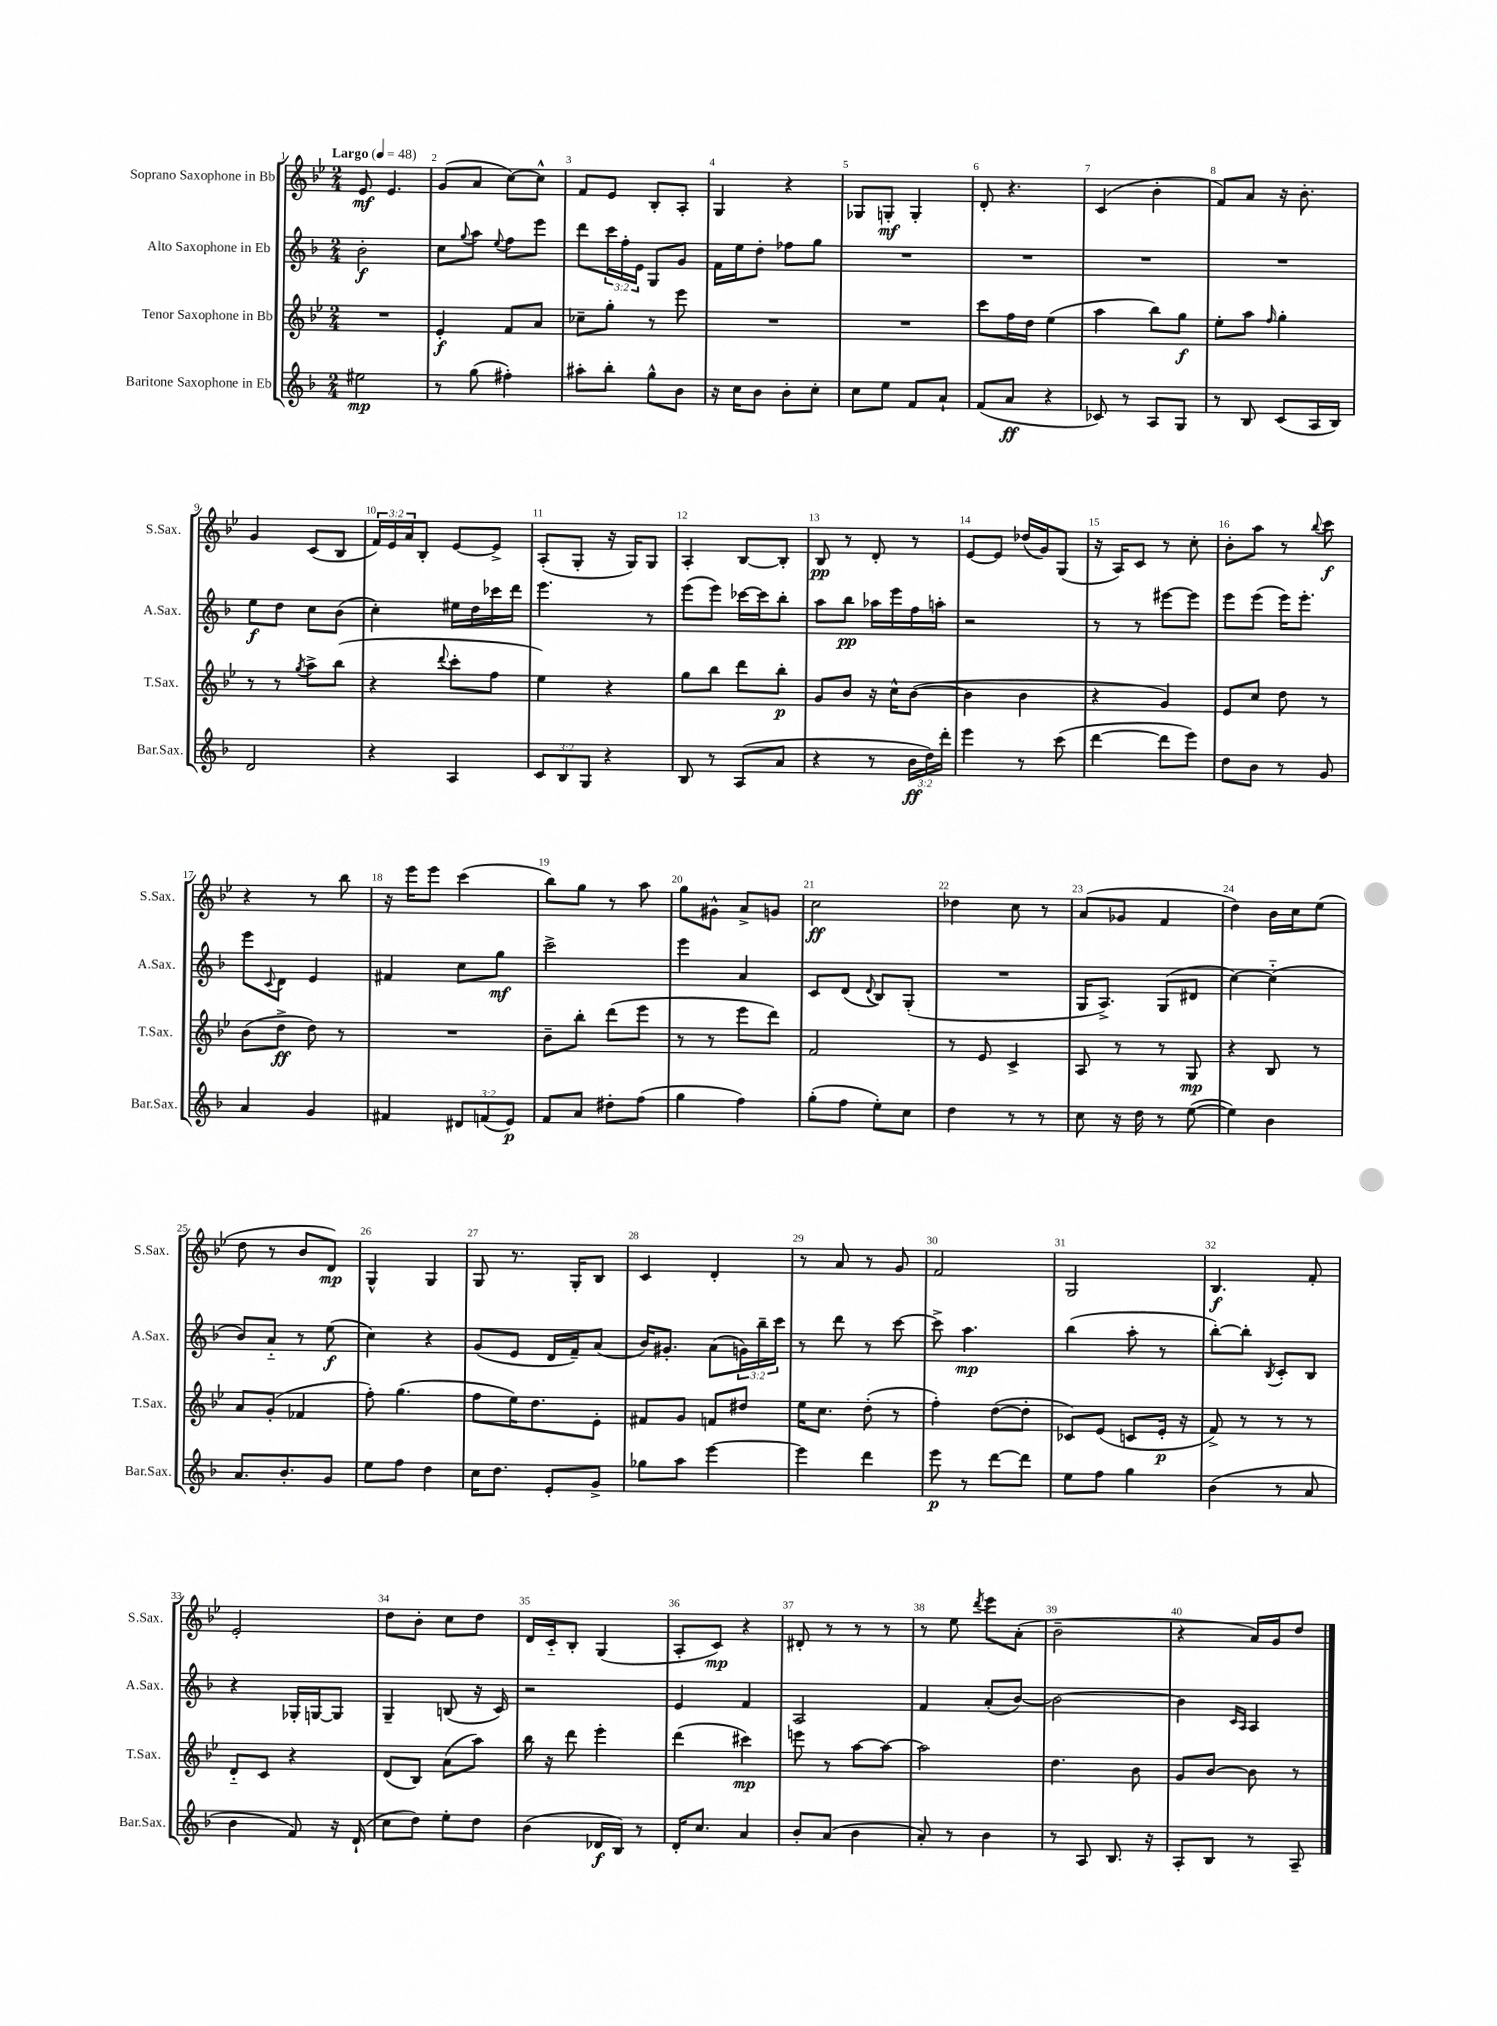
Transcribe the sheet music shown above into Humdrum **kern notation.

**kern	**dynam	**kern	**dynam	**kern	**dynam	**kern	**dynam
*part4	*part4	*part3	*part3	*part2	*part2	*part1	*part1
*staff4	*staff4	*staff3	*staff3	*staff2	*staff2	*staff1	*staff1
*I"Baritone Saxophone in Eb	*	*I"Tenor Saxophone in Bb	*	*I"Alto Saxophone in Eb	*	*I"Soprano Saxophone in Bb	*
*I'Bar.Sax.	*	*I'T.Sax.	*	*I'A.Sax.	*	*I'S.Sax.	*
*clefG2	*	*clefG2	*	*clefG2	*	*clefG2	*
*k[b-]	*	*k[b-e-]	*	*k[b-]	*	*k[b-e-]	*
*M2/4	*	*M2/4	*	*M2/4	*	*M2/4	*
*MM48	*	*MM48	*	*MM48	*	*MM48	*
=1	=1	=1	=1	=1	=1	=1	=1
!	!	!	!	!	!	!LO:TX:a:B:t=Largo	!
2ee#X\	mp	2r	.	2b-'\	f	8e-/	mf
.	.	.	.	.	.	4.e-/	.
=2	=2	=2	=2	=2	=2	=2	=2
8r	.	4e-'/	f	8cc\L	.	(8g/L	.
.	.	.	.	8qqgg/	.	.	.
(8gg\	.	.	.	8aa\J	.	8a/J	.
.	.	.	.	8qqee/	.	.	.
4ff#X'\)	.	8f/L	.	8ff\L	.	[8cc\L)	.
.	.	8a/J	.	8eee\J	.	8cc^^\J]	.
=3	=3	=3	=3	=3	=3	=3	=3
8aa#X'\L	.	8cc-X~\L	.	8ddd\L	.	8f/L	.
8bb-'\J	.	8gg'\J	.	24ccc\L	.	8e-/J	.
.	.	.	.	24ff'\	.	.	.
.	.	.	.	24e\JJ	.	.	.
8gg^^\L	.	8r	.	8G/L	.	8B-'/L	.
8b-\J	.	8eee-\	.	8g/J	.	8A'/J	.
=4	=4	=4	=4	=4	=4	=4	=4
16r	.	2r	.	16f\LL	.	4G/	.
16cc\KL	.	.	.	16ee\J	.	.	.
8b-\J	.	.	.	8dd'\J	.	.	.
8b-'\L	.	.	.	8ff-X\L	.	4r	.
8cc'\J	.	.	.	8gg\J	.	.	.
=5	=5	=5	=5	=5	=5	=5	=5
8cc\L	.	2r	.	2r	.	8G-X/L	.
8ee\J	.	.	.	.	.	8Gn'/J	mf
8f/L	.	.	.	.	.	4G'/	.
8a`/J	.	.	.	.	.	.	.
=6	=6	=6	=6	=6	=6	=6	=6
(8f/L	.	8ccc\L	.	2r	.	8d'/	.
8a/J	ff	16ff\L	.	.	.	4.r	.
.	.	16dd\JJ	.	.	.	.	.
4r	.	(4ee-\	.	.	.	.	.
=7	=7	=7	=7	=7	=7	=7	=7
8c-X/)	.	4aa\	.	2r	.	(4c/	.
8r	.	.	.	.	.	.	.
8A/L	.	8bb-\L)	.	.	.	4b-'\	.
8G/J	.	8gg\J	f	.	.	.	.
=8	=8	=8	=8	=8	=8	=8	=8
8r	.	8ee-'\L	.	2r	.	8f/L)	.
8B-/	.	8aa\J	.	.	.	8a/J	.
.	.	16qqff/	.	.	.	.	.
(8c/L	.	4gg'\	.	.	.	16r	.
.	.	.	.	.	.	8.b-'\	.
16A/L	.	.	.	.	.	.	.
16B-/JJ)	.	.	.	.	.	.	.
!!LO:LB:g=z
=9	=9	=9	=9	=9	=9	=9	=9
2d/	.	8r	.	8ee\L	f	4g/	.
.	.	8r	.	8dd\J	.	.	.
.	.	8qgg/	.	.	.	.	.
.	.	8aa^\L	.	8cc\L	.	(8c/L	.
.	.	(8bb-\J	.	(8b-\J	.	8B-/J	.
=10	=10	=10	=10	=10	=10	=10	=10
4r	.	4r	.	4cc'\)	.	24f/LL)	.
.	.	.	.	.	.	24e-/	.
.	.	.	.	.	.	24a/J	.
.	.	.	.	.	.	8B-'/J	.
.	.	8qqddd/	.	.	.	.	.
4A/	.	8ccc'\L	.	16ee#X\LL	.	[8e-/L	.
.	.	.	.	16dd\	.	.	.
.	.	8ff\J	.	16ccc-X\	.	8e-^/J]	.
.	.	.	.	16ddd\JJ	.	.	.
=11	=11	=11	=11	=11	=11	=11	=11
12c/L	.	4ee-\)	.	4.eee\	.	(8A'/L	.
12B-/	.	.	.	.	.	.	.
.	.	.	.	.	.	8G'/J	.
12G/J	.	.	.	.	.	.	.
4r	.	4r	.	.	.	16r	.
.	.	.	.	.	.	16G/KL)	.
.	.	.	.	8r	.	8G/J	.
=12	=12	=12	=12	=12	=12	=12	=12
8B-/	.	8gg\L	.	(8eee\L	.	4A'/	.
8r	.	8bb-\J	.	8eee\J)	.	.	.
(8A/L	.	8ddd\L	.	[16ccc-X\LL	.	[8B-/L	.
.	.	.	.	16ccc-\J]	.	.	.
8a/J	.	8bb-'\J	p	8bb-'\J	.	8B-'/J]	.
=13	=13	=13	=13	=13	=13	=13	=13
4r	.	8g/L	.	8aa\L	.	8B-/	pp
.	.	8b-/J	.	8bb-\J	pp	8r	.
8r	.	16r	.	16aa-X\LL	.	8d'/	.
.	.	16cc^^\KL	.	16eee\	.	.	.
24b-\LL	ff	([8b-\J	.	16ff\	.	8r	.
24dd\)	.	.	.	.	.	.	.
.	.	.	.	16aan'\JJ	.	.	.
24ddd'\JJ	.	.	.	.	.	.	.
=14	=14	=14	=14	=14	=14	=14	=14
4eee\	.	4b-\]	.	2r	.	[8e-/L	.
.	.	.	.	.	.	8e-/J]	.
8r	.	4b-\	.	.	.	(16dd-X/LL	.
.	.	.	.	.	.	16g/J)	.
(8ccc\	.	.	.	.	.	(8G/J	.
=15	=15	=15	=15	=15	=15	=15	=15
[4ddd\	.	4r	.	8r	.	16r	.
.	.	.	.	.	.	16A/KL)	.
.	.	.	.	8r	.	8c/J	.
8ddd\L]	.	4g/)	.	[8eee#X\L	.	8r	.
8eee\J)	.	.	.	8eee#\J]	.	8cc'\	.
=16	=16	=16	=16	=16	=16	=16	=16
8dd\L	.	8e-/L	.	8eee\L	.	8b-'\L	.
8b-\J	.	8cc/J	.	(8eee\J	.	8aa\J	.
8r	.	8dd\	.	16eee\KL)	.	8r	.
.	.	.	.	8.eee'\J	.	.	.
.	.	.	.	.	.	8qqbb-/	.
8g/	.	8r	.	.	.	8ccc\	f
!!LO:LB:g=z
=17	=17	=17	=17	=17	=17	=17	=17
4a/	.	(8b-\L	.	8eee\L	.	4r	.
.	.	.	.	8qqc/	.	.	.
.	.	8dd^\J	ff	8d\J	.	.	.
4g/	.	8dd\)	.	4e/	.	8r	.
.	.	8r	.	.	.	8bb-\	.
=18	=18	=18	=18	=18	=18	=18	=18
4f#X/	.	2r	.	4f#X/	.	16r	.
.	.	.	.	.	.	16eee-\KL	.
.	.	.	.	.	.	8eee-\J	.
12d#X/L	.	.	.	8cc\L	.	(4ccc\	.
(12fn/	.	.	.	.	.	.	.
.	.	.	.	8gg\J	mf	.	.
12e/J)	p	.	.	.	.	.	.
=19	=19	=19	=19	=19	=19	=19	=19
8f/L	.	8b-~\L	.	2ccc^\	.	8bb-\L)	.
8a/J	.	8bb-'\J	.	.	.	8gg\J	.
8dd#X'\L	.	(8ddd\L	.	.	.	8r	.
(8ff\J	.	8eee-\J	.	.	.	8aa\	.
=20	=20	=20	=20	=20	=20	=20	=20
4gg\	.	8r	.	4eee\	.	8gg\L	.
.	.	8r	.	.	.	8g#X^^\J	.
4ff\)	.	8eee-\L	.	4a/	.	8a^/L	.
.	.	8ddd\J)	.	.	.	8gn/J	.
=21	=21	=21	=21	=21	=21	=21	=21
(8gg'\L	.	2f/	.	8c/L	.	2cc\	ff
8ff\J	.	.	.	(8d/J	.	.	.
.	.	.	.	8qqd/	.	.	.
8ee'\L)	.	.	.	8B-/L)	.	.	.
8cc\J	.	.	.	(8G'/J	.	.	.
=22	=22	=22	=22	=22	=22	=22	=22
4dd\	.	8r	.	2r	.	4dd-X\	.
.	.	8e-/	.	.	.	.	.
8r	.	4c^/	.	.	.	8cc\	.
8r	.	.	.	.	.	8r	.
=23	=23	=23	=23	=23	=23	=23	=23
8cc\	.	8A/	.	16G/KL	.	(8a/L	.
.	.	.	.	8.A^/J)	.	.	.
16r	.	8r	.	.	.	8g-X/J	.
16dd\	.	.	.	.	.	.	.
8r	.	8r	.	(8G/L	.	4f/	.
([8ee\	.	8G/	mp	8d#X/J	.	.	.
=24	=24	=24	=24	=24	=24	=24	=24
4ee\])	.	4r	.	[4cc\)	.	4dd\)	.
4b-\	.	8B-/	.	(4cc\]	.	16b-\LL	.
.	.	.	.	.	.	16cc\J	.
.	.	8r	.	.	.	(8ee-\J	.
!!LO:LB:g=z
=25	=25	=25	=25	=25	=25	=25	=25
8.a/L	.	8a/L	.	8b-/L)	.	8dd\	.
.	.	(8g'/J	.	8a/J	.	8r	.
8.b-'/	.	.	.	.	.	.	.
.	.	4f-X/	.	8r	.	8b-/L	.
8g/J	.	.	.	(8ee\	f	8d/J)	mp
=26	=26	=26	=26	=26	=26	=26	=26
8ee\L	.	8ff'\)	.	4cc\)	.	4G^^/	.
8ff\J	.	(4.gg\	.	.	.	.	.
4dd\	.	.	.	4r	.	4G/	.
=27	=27	=27	=27	=27	=27	=27	=27
16cc\KL	.	8ff\L	.	(8g/L	.	8G/	.
8.dd\J	.	.	.	.	.	.	.
.	.	16ee-\K)	.	8e/J	.	8.r	.
.	.	8.dd\	.	.	.	.	.
8e'/L	.	.	.	16d/LL	.	.	.
.	.	.	.	16f~/J)	.	16G'/KL	.
8g^/J	.	8e-'\J	.	(8a/J	.	8B-/J	.
=28	=28	=28	=28	=28	=28	=28	=28
8gg-X\L	.	8f#X/L	.	16b-/KL)	.	4c/	.
.	.	.	.	8.g#X'/J	.	.	.
8aa\J	.	8g/J	.	.	.	.	.
[4eee\	.	8fn/L	.	(8a\L	.	4d'/	.
.	.	8dd#X/J	.	24gn\L)	.	.	.
.	.	.	.	24bb-~\	.	.	.
.	.	.	.	24ccc\JJ	.	.	.
=29	=29	=29	=29	=29	=29	=29	=29
4eee\]	.	16ee-\KL	.	8r	.	8r	.
.	.	8.cc\J	.	.	.	.	.
.	.	.	.	8ddd\	.	8a/	.
4ddd\	.	(8dd'\	.	8r	.	8r	.
.	.	8r	.	[8ccc\	.	8g/	.
=30	=30	=30	=30	=30	=30	=30	=30
8eee\	p	4ff'\)	.	8ccc^\]	.	2f/	.
8r	.	.	.	4.aa\	mp	.	.
[8ddd\L	.	([8dd\L	.	.	.	.	.
8ddd\J]	.	8dd'\J]	.	.	.	.	.
=31	=31	=31	=31	=31	=31	=31	=31
8ee\L	.	8c-X/L)	.	(4bb-\	.	2G/	.
8ff\J	.	(8e-/J	.	.	.	.	.
4gg\	.	8cn/L	.	8aa'\	.	.	.
.	.	16e-'/Jk	p	8r	.	.	.
.	.	16r	.	.	.	.	.
=32	=32	=32	=32	=32	=32	=32	=32
(4b-\	.	8f^/)	.	[8bb-'\L)	.	4.B-/	f
.	.	8r	.	8bb-'\J]	.	.	.
.	.	.	.	8qB-/	.	.	.
8r	.	8r	.	8c'/L	.	.	.
8a/	.	8r	.	8B-/J	.	8f'/	.
!!LO:LB:g=z
=33	=33	=33	=33	=33	=33	=33	=33
4b-\	.	8d/L	.	4r	.	2e-'/	.
.	.	8c/J	.	.	.	.	.
8f/)	.	4r	.	16G-X'/LL	.	.	.
.	.	.	.	[16Gn/J	.	.	.
16r	.	.	.	8G/J]	.	.	.
(16d`/	.	.	.	.	.	.	.
=34	=34	=34	=34	=34	=34	=34	=34
8cc\L	.	(8d/L	.	4G~/	.	8dd\L	.
8dd\J)	.	8B-/J)	.	.	.	8b-'\J	.
8ee'\L	.	(8a\L	.	(8Bn/	.	8cc\L	.
8dd\J	.	8aa\J)	.	16r	.	8dd\J	.
.	.	.	.	16c/)	.	.	.
=35	=35	=35	=35	=35	=35	=35	=35
(4b-\	.	16bb-\	.	2r	.	16d/LL	.
.	.	16r	.	.	.	16c/J	.
.	.	8ddd\	.	.	.	8B-'/J	.
16d-X/LL	f	4eee-'\	.	.	.	(4G/	.
16B-/JJ)	.	.	.	.	.	.	.
8r	.	.	.	.	.	.	.
=36	=36	=36	=36	=36	=36	=36	=36
16d'/KL	.	(4ddd\	.	4e/	.	8A'/L	.
8.cc/J	.	.	.	.	.	.	.
.	.	.	.	.	.	8c/J)	mp
4a/	.	4ccc#X\)	mp	4f/	.	4r	.
=37	=37	=37	=37	=37	=37	=37	=37
8b-'/L	.	8eeen\	.	2A/	.	8d#X'/	.
(8a/J	.	8r	.	.	.	8r	.
4b-\	.	[8aa\L	.	.	.	8r	.
.	.	8aa\J_	.	.	.	8r	.
=38	=38	=38	=38	=38	=38	=38	=38
8a'/)	.	2aa\]	.	4f/	.	8r	.
8r	.	.	.	.	.	8ee-\	.
.	.	.	.	.	.	8qddd/	.
4b-\	.	.	.	(8a'/L	.	8eee-\L	.
.	.	.	.	[8b-/J)	.	(8a'\J	.
=39	=39	=39	=39	=39	=39	=39	=39
8r	.	4.dd\	.	2b-\_	.	2b-~\	.
8A/	.	.	.	.	.	.	.
8.B-/	.	.	.	.	.	.	.
.	.	8b-\	.	.	.	.	.
16r	.	.	.	.	.	.	.
=40	=40	=40	=40	=40	=40	=40	=40
8A'/L	.	8g/L	.	4b-\]	.	4r	.
8B-/J	.	[8b-/J	.	.	.	.	.
.	.	.	.	16qqc/LL	.	.	.
.	.	.	.	16qqA/JJ	.	.	.
8r	.	8b-\]	.	4A/	.	16a/LL)	.
.	.	.	.	.	.	16g/J	.
8A~/	.	8r	.	.	.	8dd/J	.
==	==	==	==	==	==	==	==
*-	*-	*-	*-	*-	*-	*-	*-
